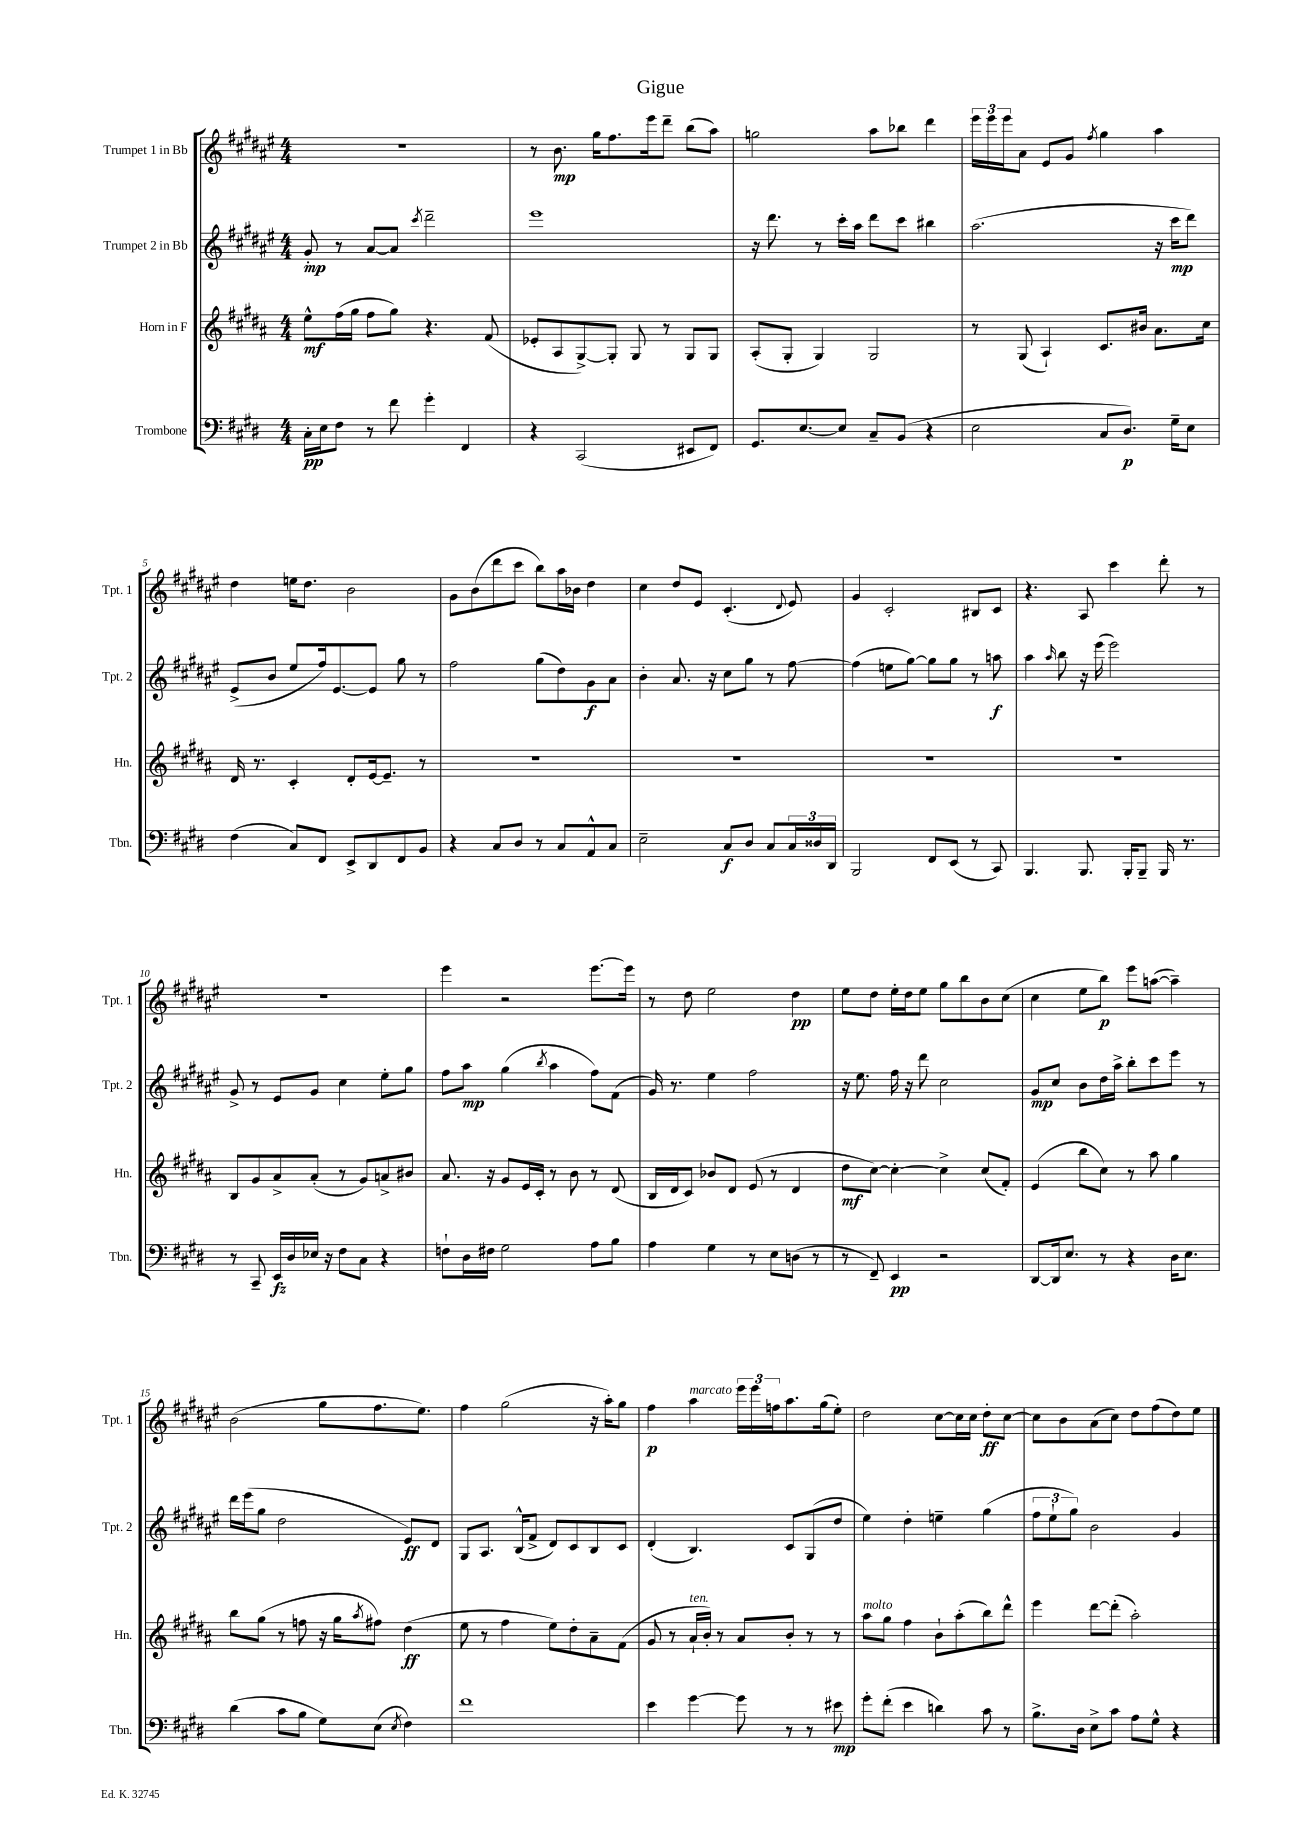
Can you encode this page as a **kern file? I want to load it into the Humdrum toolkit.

**kern	**dynam	**kern	**dynam	**kern	**dynam	**kern	**dynam
*part4	*part4	*part3	*part3	*part2	*part2	*part1	*part1
*staff4	*staff4	*staff3	*staff3	*staff2	*staff2	*staff1	*staff1
*I"Trombone	*	*I"Horn in F	*	*I"Trumpet 2 in Bb	*	*I"Trumpet 1 in Bb	*
*I'Tbn.	*	*I'Hn.	*	*I'Tpt. 2	*	*I'Tpt. 1	*
*clefF4	*	*clefG2	*	*clefG2	*	*clefG2	*
*k[f#c#g#d#]	*	*k[f#c#g#d#a#]	*	*k[f#c#g#d#a#e#]	*	*k[f#c#g#d#a#e#]	*
*M4/4	*	*M4/4	*	*M4/4	*	*M4/4	*
=1	=1	=1	=1	=1	=1	=1	=1
16C#'\LL	pp	8ee^^\L	mf	8g#'/	mp	1r	.
16E\J	.	.	.	.	.	.	.
8F#\J	.	(16ff#\L	.	8r	.	.	.
.	.	16gg#\JJ	.	.	.	.	.
8r	.	8ff#\L	.	[8a#/L	.	.	.
8f#\	.	8gg#\J)	.	8a#/J]	.	.	.
.	.	.	.	8qccc#/	.	.	.
4g#'\	.	4.r	.	2ddd#~\	.	.	.
4FF#/	.	.	.	.	.	.	.
.	.	(8f#/	.	.	.	.	.
=2	=2	=2	=2	=2	=2	=2	=2
4r	.	8e-X'/L	.	1eee#	.	8r	.
.	.	8A#/	.	.	.	8.b\	mp
(2CC#/	.	[8G#^/)	.	.	.	.	.
.	.	.	.	.	.	16gg#\KL	.
.	.	8G#'/J]	.	.	.	8.ff#\	.
.	.	8G#/	.	.	.	.	.
.	.	.	.	.	.	16eee#\k	.
.	.	8r	.	.	.	8ddd#~\J	.
8EE#X/L	.	8G#/L	.	.	.	(8bb\L	.
8FF#/J)	.	8G#/J	.	.	.	8aa#\J)	.
=3	=3	=3	=3	=3	=3	=3	=3
8.GG#/L	.	(8A#'/L	.	16r	.	2ggn\	.
.	.	.	.	8.ddd#\	.	.	.
.	.	8G#'/J	.	.	.	.	.
[8.E/	.	.	.	.	.	.	.
.	.	4G#/)	.	8r	.	.	.
8E/J]	.	.	.	16ccc#'\LL	.	.	.
.	.	.	.	16aa#\JJ	.	.	.
8C#~/L	.	2G#/	.	8ddd#\L	.	8aa#\L	.
(8BB/J	.	.	.	8ccc#\J	.	8bb-X\J	.
4r	.	.	.	4bb#X\	.	4ddd#\	.
=4	=4	=4	=4	=4	=4	=4	=4
2E\	.	8r	.	(2.aa#\	.	24eee#\LL	.
.	.	.	.	.	.	24eee#\	.
.	.	.	.	.	.	24eee#\J	.
.	.	(8G#/	.	.	.	8a#\J	.
.	.	4A#`/)	.	.	.	8e#/L	.
.	.	.	.	.	.	8g#/J	.
.	.	.	.	.	.	8qff#/	.
8C#/L	.	8.c#/L	.	.	.	4gg#\	.
8.D#/J)	p	.	.	.	.	.	.
.	.	16b#X/Jk	.	.	.	.	.
.	.	8.a#\L	.	16r	.	4aa#\	.
16G#~\KL	.	.	.	16ccc#\KL	mp	.	.
8E\J	.	.	.	8ddd#\J)	.	.	.
.	.	16cc#\Jk	.	.	.	.	.
!!LO:LB:g=z
=5	=5	=5	=5	=5	=5	=5	=5
(4F#\	.	16d#/	.	(8e#^/L	.	4dd#\	.
.	.	8.r	.	.	.	.	.
.	.	.	.	8b/J	.	.	.
8C#/L)	.	4c#'/	.	8ee#/L	.	16een\KL	.
.	.	.	.	.	.	8.dd#\J	.
8FF#/J	.	.	.	16ff#/k)	.	.	.
.	.	.	.	[8.e#/	.	.	.
8EE^/L	.	8d#'/L	.	.	.	2b\	.
8DD#/	.	[16e/k	.	8e#/J]	.	.	.
.	.	8.e~/J]	.	.	.	.	.
8FF#/	.	.	.	8gg#\	.	.	.
8BB/J	.	8r	.	8r	.	.	.
=6	=6	=6	=6	=6	=6	=6	=6
4r	.	1r	.	2ff#\	.	8g#\L	.
.	.	.	.	.	.	(8b\	.
8C#/L	.	.	.	.	.	8ddd#\	.
8D#/J	.	.	.	.	.	8ccc#\J	.
8r	.	.	.	(8gg#\L	.	8bb\L)	.
8C#/L	.	.	.	8dd#\)	.	16aa#\L	.
.	.	.	.	.	.	16b-X\JJ	.
8AA^^/	.	.	.	8g#\	f	4dd#\	.
8C#/J	.	.	.	8a#\J	.	.	.
=7	=7	=7	=7	=7	=7	=7	=7
2E~\	.	1r	.	4b'\	.	4cc#\	.
.	.	.	.	8.a#/	.	8dd#/L	.
.	.	.	.	.	.	8e#/J	.
.	.	.	.	16r	.	.	.
8C#/L	f	.	.	8cc#\L	.	(4.c#'/	.
8D#/J	.	.	.	8gg#\J	.	.	.
8C#/L	.	.	.	8r	.	.	.
.	.	.	.	.	.	8qqd#/	.
24C#/L	.	.	.	[8ff#\	.	8e#/)	.
24D##X/	.	.	.	.	.	.	.
24DD#/JJ	.	.	.	.	.	.	.
=8	=8	=8	=8	=8	=8	=8	=8
2BBB/	.	1r	.	(4ff#\]	.	4g#/	.
.	.	.	.	8een\L	.	2c#'/	.
.	.	.	.	[8gg#\J)	.	.	.
8FF#/L	.	.	.	8gg#\L]	.	.	.
(8EE/J	.	.	.	8gg#\J	.	.	.
8r	.	.	.	8r	.	8B#X/L	.
8CC#/)	.	.	.	8aan\	f	8c#/J	.
=9	=9	=9	=9	=9	=9	=9	=9
4.BBB/	.	1r	.	4aa#\	.	4.r	.
.	.	.	.	16qqaa#/	.	.	.
.	.	.	.	8bb\	.	.	.
8.BBB/	.	.	.	16r	.	8A#/	.
.	.	.	.	(16eee#\	.	.	.
.	.	.	.	2eee#\)	.	4ccc#\	.
16BBB'/KL	.	.	.	.	.	.	.
8BBB~/J	.	.	.	.	.	.	.
16BBB/	.	.	.	.	.	8ddd#'\	.
8.r	.	.	.	.	.	.	.
.	.	.	.	.	.	8r	.
!!LO:LB:g=z
=10	=10	=10	=10	=10	=10	=10	=10
8r	.	8B/L	.	8g#^/	.	1r	.
8CC#~/	.	8g#/	.	8r	.	.	.
16EE/LL	fz	8a#^/	.	8e#/L	.	.	.
16D#/	.	.	.	.	.	.	.
16E-X/JJ	.	(8a#'/J	.	8g#/J	.	.	.
16r	.	.	.	.	.	.	.
8F#\L	.	8r	.	4cc#\	.	.	.
8C#\J	.	8g#/L)	.	.	.	.	.
4r	.	8an^/	.	8ee#'\L	.	.	.
.	.	8b#X/J	.	8gg#\J	.	.	.
=11	=11	=11	=11	=11	=11	=11	=11
8Fn`\L	.	8.a#/	.	8ff#\L	.	4eee#\	.
16D#\L	.	.	.	8aa#\J	mp	.	.
16F#X\JJ	.	16r	.	.	.	.	.
2G#\	.	8g#/L	.	(4gg#\	.	2r	.
.	.	16e/L	.	.	.	.	.
.	.	16c#'/JJ	.	.	.	.	.
.	.	.	.	8qbb/	.	.	.
.	.	8r	.	4aa#\	.	.	.
.	.	8b\	.	.	.	.	.
8A\L	.	8r	.	8ff#\L)	.	[8.eee#\L	.
8B\J	.	(8d#/	.	(8f#\J	.	.	.
.	.	.	.	.	.	16eee#\Jk]	.
=12	=12	=12	=12	=12	=12	=12	=12
4A\	.	16B/LL	.	16g#/)	.	8r	.
.	.	16d#/J	.	8.r	.	.	.
.	.	8c#/J)	.	.	.	8dd#\	.
4G#\	.	8b-X/L	.	4ee#\	.	2ee#\	.
.	.	8d#/J	.	.	.	.	.
8r	.	(8e/	.	2ff#\	.	.	.
8E\L	.	8r	.	.	.	.	.
(8Dn\J	.	4d#/	.	.	.	4dd#\	pp
8r	.	.	.	.	.	.	.
=13	=13	=13	=13	=13	=13	=13	=13
8r	.	8dd#\L	mf	16r	.	8ee#\L	.
.	.	.	.	8.ee#\	.	.	.
8FF#~/)	.	[8cc#\J)	.	.	.	8dd#\J	.
4EE/	pp	4cc#'\_	.	16ff#\	.	16ee#'\LL	.
.	.	.	.	16r	.	16dd#\J	.
.	.	.	.	8ddd#\	.	8ee#\J	.
2r	.	4cc#^\]	.	2cc#\	.	8gg#\L	.
.	.	.	.	.	.	8bb\	.
.	.	(8cc#/L	.	.	.	8b\	.
.	.	8f#'/J)	.	.	.	(8cc#\J	.
=14	=14	=14	=14	=14	=14	=14	=14
[8DD#/L	.	(4e/	.	8g#/L	mp	4cc#\	.
16DD#/k]	.	.	.	8cc#/J	.	.	.
8.E/J	.	.	.	.	.	.	.
.	.	8bb\L	.	8b\L	.	8ee#\L	.
8r	.	8cc#\J)	.	16dd#\L	.	8bb\J)	p
.	.	.	.	16aa#^\JJ	.	.	.
4r	.	8r	.	8bb'\L	.	8eee#\L	.
.	.	8aa#\	.	8ccc#\	.	([8aan\J	.
16D#\KL	.	4gg#\	.	8eee#\J	.	4aa~\])	.
8.E\J	.	.	.	.	.	.	.
.	.	.	.	8r	.	.	.
!!LO:LB:g=z
=15	=15	=15	=15	=15	=15	=15	=15
(4d#\	.	8bb\L	.	16ddd#\LL	.	(2b\	.
.	.	.	.	(16eee#\J	.	.	.
.	.	(8gg#\J	.	8gg#\J	.	.	.
8c#\L	.	8r	.	2dd#\	.	.	.
8B\J	.	8ffn\	.	.	.	.	.
8G#\L)	.	16r	.	.	.	8gg#\L	.
.	.	16gg#\KL	.	.	.	.	.
.	.	8qaa#/	.	.	.	.	.
(8E\J	.	8ff#X\J)	.	.	.	8.ff#\	.
8qE/	.	.	.	.	.	.	.
4F#\)	.	(4dd#\	ff	8e#/L)	ff	.	.
.	.	.	.	.	.	8.ee#\J)	.
.	.	.	.	8d#/J	.	.	.
=16	=16	=16	=16	=16	=16	=16	=16
1f#	.	8ee\	.	8G#/L	.	4ff#\	.
.	.	8r	.	8.A#/J	.	.	.
.	.	4ff#\	.	.	.	(2gg#\	.
.	.	.	.	(16B^^/KL	.	.	.
.	.	.	.	8f#^/J	.	.	.
.	.	8ee\L)	.	8d#/L)	.	.	.
.	.	8dd#'\	.	8c#/	.	.	.
.	.	8a#~\	.	8B/	.	16r	.
.	.	.	.	.	.	16aa#'\KL)	.
.	.	(8f#\J	.	8c#/J	.	8gg#\J	.
=17	=17	=17	=17	=17	=17	=17	=17
4e\	.	8g#/	.	(4d#'/	.	4ff#\	p
.	.	8r	.	.	.	.	.
!	!	!	!	!	!	!LO:TX:a:i:t=marcato	!
!	!	!LO:TX:a:i:t=ten.	!	!	!	!	!
[4g#\	.	16a#`/LL	.	4.B/)	.	4aa#\	.
.	.	16b'/JJ)	.	.	.	.	.
.	.	8r	.	.	.	.	.
8g#\]	.	8a#/L	.	.	.	24eee#\LL	.
.	.	.	.	.	.	24eee#\	.
.	.	.	.	.	.	24ffn\J	.
8r	.	8b'/J	.	8c#/L	.	8.aa#\	.
8r	.	8r	.	(8G#/	.	.	.
.	.	.	.	.	.	(16gg#\k	.
8e#X\	mp	8r	.	8dd#/J	.	8ee#'\J)	.
=18	=18	=18	=18	=18	=18	=18	=18
!	!	!LO:TX:a:i:t=molto	!	!	!	!	!
8g#'\L	.	8aa#\L	.	4ee#\)	.	2dd#\	.
(8f#'\J	.	8gg#\J	.	.	.	.	.
4e\	.	4ff#\	.	4dd#'\	.	.	.
4dn\)	.	8b`\L	.	4een~\	.	[8cc#\L	.
.	.	(8aa#'\	.	.	.	16cc#\L]	.
.	.	.	.	.	.	16cc#\JJ	.
8c#\	.	8bb\)	.	(4gg#\	.	8dd#'\L	ff
8r	.	8ddd#^^\J	.	.	.	[8cc#\J	.
=19	=19	=19	=19	=19	=19	=19	=19
8.B^\L	.	4eee\	.	12ff#\L	.	8cc#\L]	.
.	.	.	.	12ee#`\	.	.	.
.	.	.	.	.	.	8b\	.
.	.	.	.	12gg#\J)	.	.	.
16D#\Jk	.	.	.	.	.	.	.
8E^\L	.	[8ddd#\L	.	2b\	.	(8a#\	.
8c#\J	.	(8ddd#'\J]	.	.	.	8cc#\J)	.
8A\L	.	2aa#'\)	.	.	.	8dd#\L	.
8G#^^\J	.	.	.	.	.	(8ff#\	.
4r	.	.	.	4g#/	.	8dd#\)	.
.	.	.	.	.	.	8ee#\J	.
==	==	==	==	==	==	==	==
*-	*-	*-	*-	*-	*-	*-	*-
